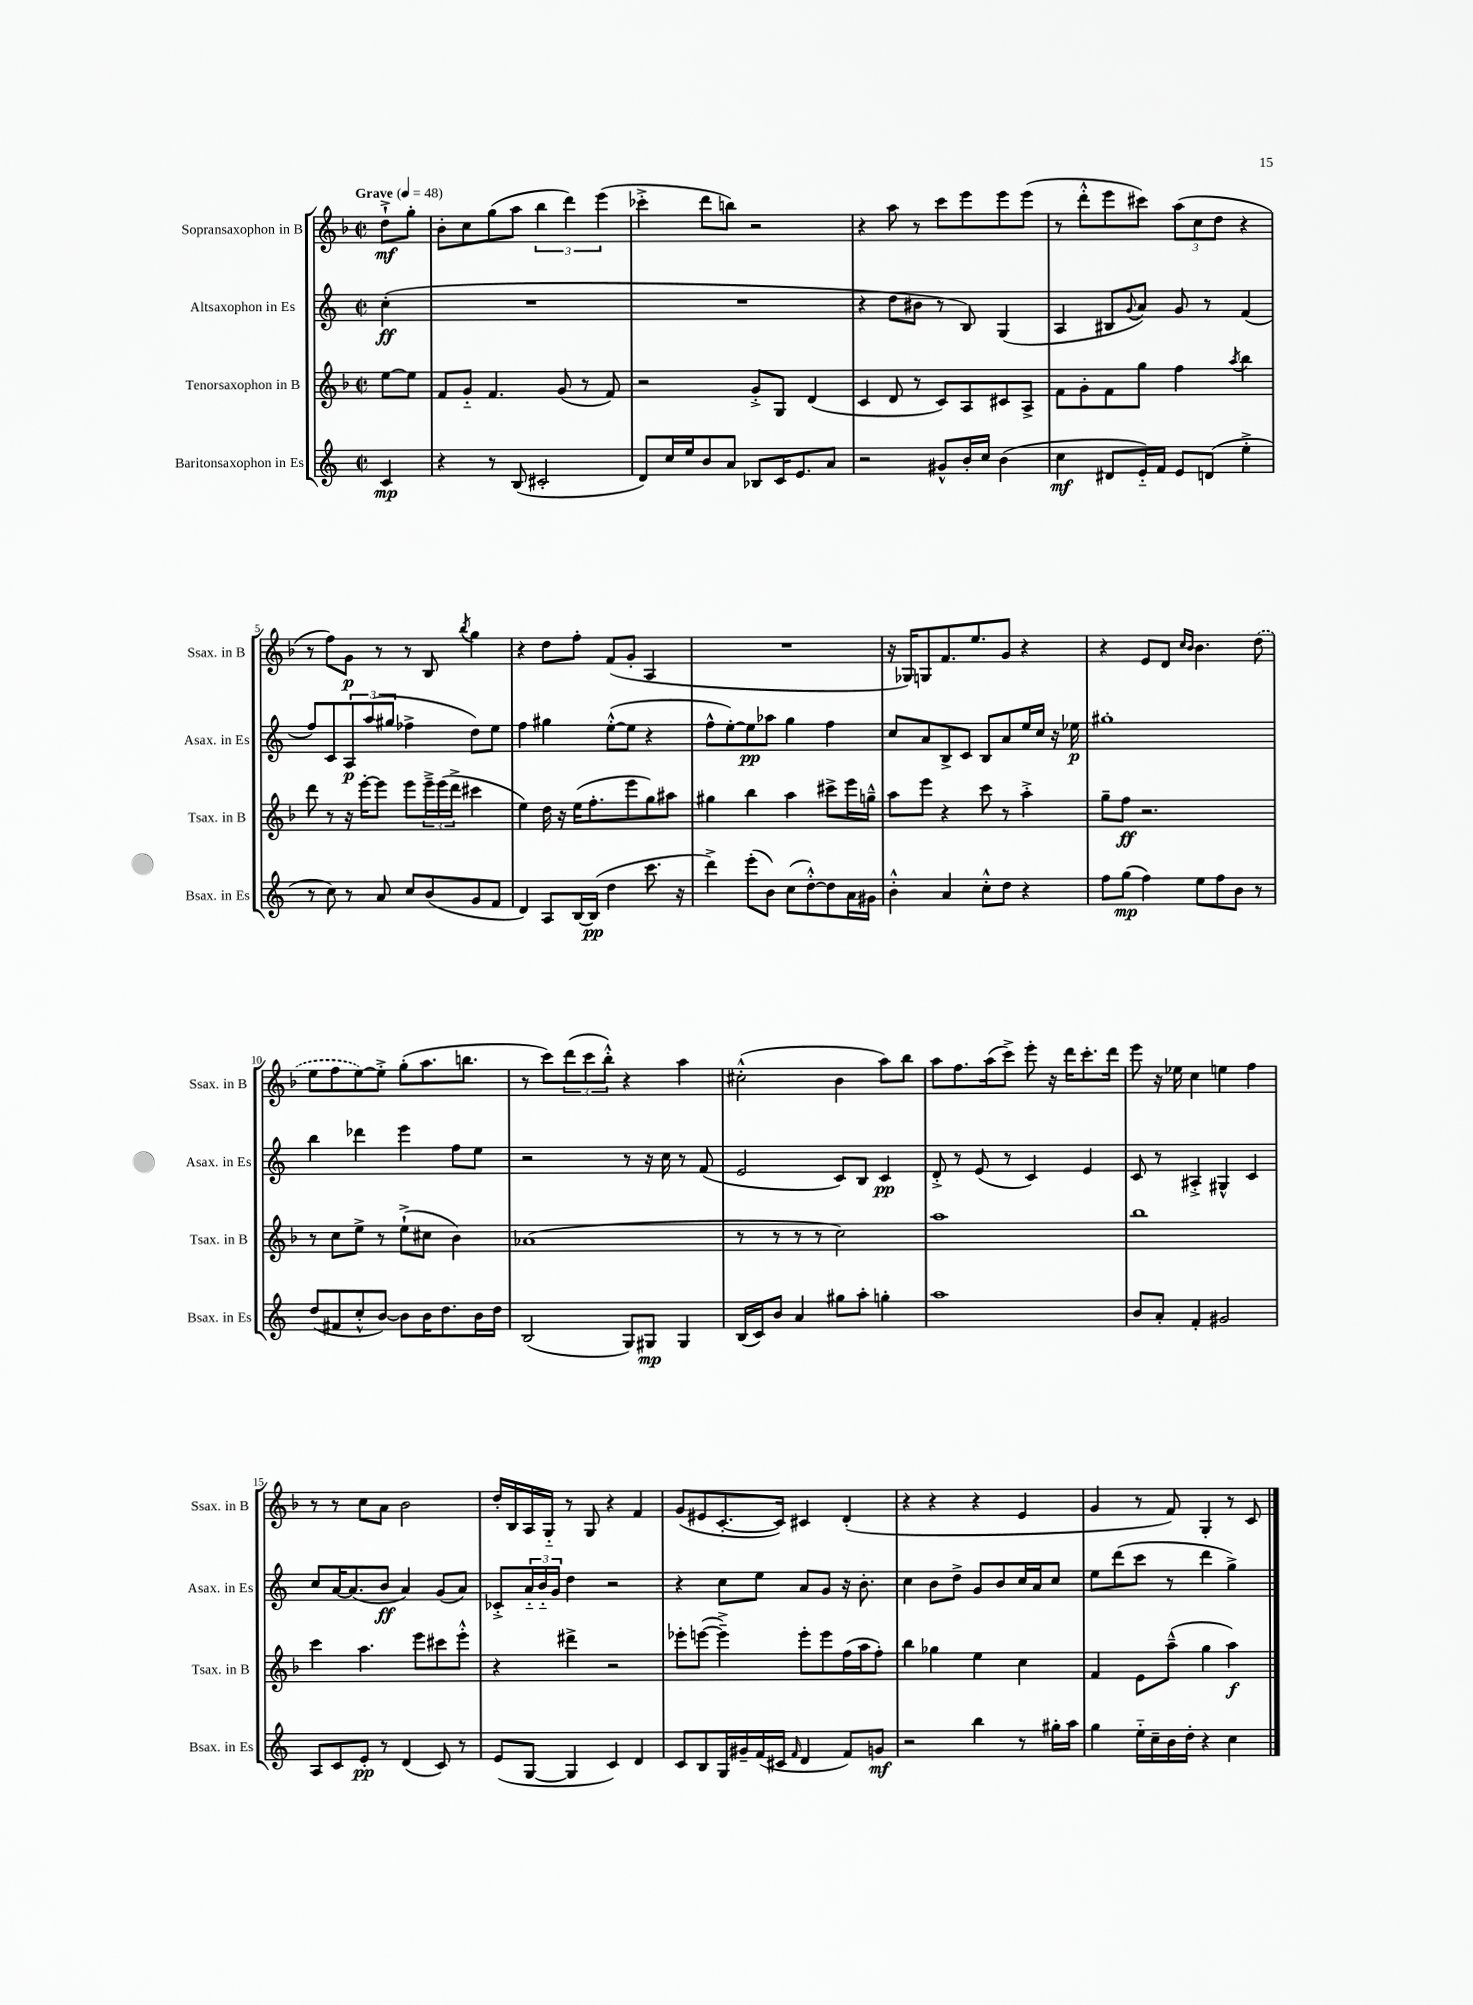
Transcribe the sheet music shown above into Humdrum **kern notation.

**kern	**kern	**kern	**kern
*staff4	*staff3	*staff2	*staff1
*clefG2	*clefG2	*clefG2	*clefG2
*k[]	*k[b-]	*k[]	*k[b-]
*M2/2	*M2/2	*M2/2	*M2/2
*met(c|)	*met(c|)	*met(c|)	*met(c|)
*MM48	*MM48	*MM48	*MM48
4c	[8ee	(4cc'	8dd`^
.	8ee]	.	8gg'
=	=	=	=
4r	8f	1r	8b-'
.	8g'~	.	8cc
8r	4.f	.	(8gg
(8B	.	.	8aa
2c#'	.	.	6bb-
.	(8g	.	.
.	.	.	6ddd)
.	8r	.	.
.	.	.	(6eee
.	8f)	.	.
=	=	=	=
8d)	2r	1r	4ccc-'^
16cc	.	.	.
16ee	.	.	.
8b	.	.	8ddd
8a	.	.	8bb)
8B-	8g'^	.	2r
16c	8G	.	.
8.e	.	.	.
.	(4d	.	.
8a	.	.	.
=	=	=	=
2r	4c	4r	4r
.	8d	8dd	8aa
.	8r	8b#	8r
8g#^^	8c)	8r	8ccc
16b'	8A	8B)	8eee
16cc	.	.	.
(4b	8c#	(4G	8eee
.	8A^	.	(8eee
=	=	=	=
4cc	8f	4A	8r
.	8g'	.	8ddd'^^
8d#	8f	8B#	8eee
.	.	8qqg	.
16e'~)	8gg	8a)	8ccc#)
16f	.	.	.
8e	4ff	8g	(12aa
.	.	.	12cc
(8d	.	8r	.
.	.	.	12dd
.	8qaa	.	.
4ee'^	4bb-	(4f	4r
=	=	=	=
8r	8ddd	8ff)	8r
8cc)	8r	8c	8ff)
8r	16r	12A	8g
.	[16eee'	.	.
.	.	(12aa	.
8a	8eee]	.	8r
.	.	12gg#	.
8cc	8eee	4ff-^	8r
(8b	24eee~^	.	8B-
.	(24eee	.	.
.	24ddd^	.	.
.	.	.	8qbb-
8g	4ccc#	8dd)	4gg
8f	.	8ee	.
=	=	=	=
4d)	4ee)	4ff	4r
8A	16dd	4gg#	8dd
.	16r	.	.
[16B	(16ee	.	8ff'
(16B]	8.ff'	.	.
4dd	.	([8ee'^^	(8f
.	8eee	8ee]	8g'
8.ccc	8gg)	4r	4A
.	8aa#	.	.
16r	.	.	.
=	=	=	=
4ddd^)	4gg#	8ff^^	1r
.	.	[8ee')	.
(8eee'	4bb-	8ee]	.
8b)	.	8aa-	.
(8cc	4aa	4gg	.
[8dd'^^)	.	.	.
8dd]	8ccc#^	4ff	.
16a	16eee	.	.
16g#	16gg~^^	.	.
=	=	=	=
4b'^^	8aa	8cc	16r
.	.	.	16G-)
.	8eee	8a	8G
4a	4r	8B^	8.f
.	.	8c	.
.	.	.	8.ee
8cc'^^	8ccc	8B	.
8dd	8r	8a	8g
4r	4aa'^	16ee	4r
.	.	16cc	.
.	.	16r	.
.	.	16ee-	.
=	=	=	=
8ff	8gg~	1gg#'	4r
(8gg	8ff	.	.
4ff)	2.r	.	8e
.	.	.	8d
.	.	.	16qqcc
.	.	.	16qqb-
8ee	.	.	4.b-
8ff	.	.	.
8b	.	.	.
8r	.	.	(8dd
=	=	=	=
(8dd	8r	4bb	8ee
8f#	8cc	.	8ff
8cc'^^	8ee^	4ddd-	[8ee)
[8b)	8r	.	8ee'^]
8b]	(8ee`^	4eee	(8gg'
16b	8cc#	.	8.aa
8.dd	.	.	.
.	4b-)	8ff	.
.	.	.	8.bb
16b	.	8ee	.
16dd	.	.	.
=	=	=	=
(2B	(1a-	2r	8r
.	.	.	8ccc)
.	.	.	(12ddd
.	.	.	12ccc
.	.	.	12bb-'^^)
8G)	.	8r	4r
8G#	.	16r	.
.	.	16cc	.
4G#	.	8r	4aa
.	.	(8f	.
=	=	=	=
(16B	8r	2e	(2cc#'^^
16c)	.	.	.
8b	8r	.	.
4a	8r	.	.
.	8r	.	.
8gg#	2cc)	8c)	4b-
8aa'	.	8B	.
4gg'	.	4c	8aa)
.	.	.	8bb-
=	=	=	=
1aa	1aa	8d'^	8aa
.	.	8r	8.ff
.	.	(8e	.
.	.	.	(16aa
.	.	8r	8ccc^)
.	.	4c)	8eee'
.	.	.	16r
.	.	.	16ddd
.	.	4e	8.ccc'
.	.	.	16ddd
=	=	=	=
8b	1bb-	8c	8eee
8a'	.	8r	16r
.	.	.	16ee-
4f'	.	4A#'^	4cc
2g#	.	4G#^^	4ee
.	.	4c	4ff
=	=	=	=
8A	4ccc	8cc	8r
8c	.	[16a	8r
.	.	(8.a]	.
8e'	4.aa	.	8cc
8r	.	8b	8a
(4d	.	4a)	2b-
.	8eee	.	.
8c)	8ccc#	(8g	.
8r	8eee'^^	8a)	.
=	=	=	=
(8e	4r	8c-'^	16dd'
.	.	.	16B-
[8G	.	24a'~	16A
.	.	24b'~	.
.	.	.	16G'~
.	.	24g	.
4G]	4ddd#^	4dd	8r
.	.	.	8G
4c)	2r	2r	4r
4d	.	.	4f
=	=	=	=
8c	8eee-'	4r	(8g
8B	([8eee	.	8e#
16G	4eee~^])	8cc	[8.c'
16g#~	.	.	.
(16f	.	8ee	.
16c#	.	.	16c])
16qqf	.	.	.
4d	8eee'	8a	4c#
.	8eee	8g	.
8f)	(16ff	16r	(4d'
.	16aa	8.b'	.
8g	8ff')	.	.
=	=	=	=
2r	4bb-	4cc	4r
.	4gg-	8b	4r
.	.	8dd^	.
4bb	4ee	8g	4r
.	.	8b	.
8r	4cc	16cc	4e
.	.	16a	.
16gg#'	.	8cc	.
16aa	.	.	.
=	=	=	=
4gg	4f	8ee	4g
.	.	(8ddd	.
16ee'~	8e	8ccc	8r
16cc~	.	.	.
16b	(8aa~^^	8r	8f)
16dd'	.	.	.
4r	4gg	4ddd	4G'
4cc	4aa)	4gg^)	8r
.	.	.	8c
==	==	==	==
*-	*-	*-	*-
